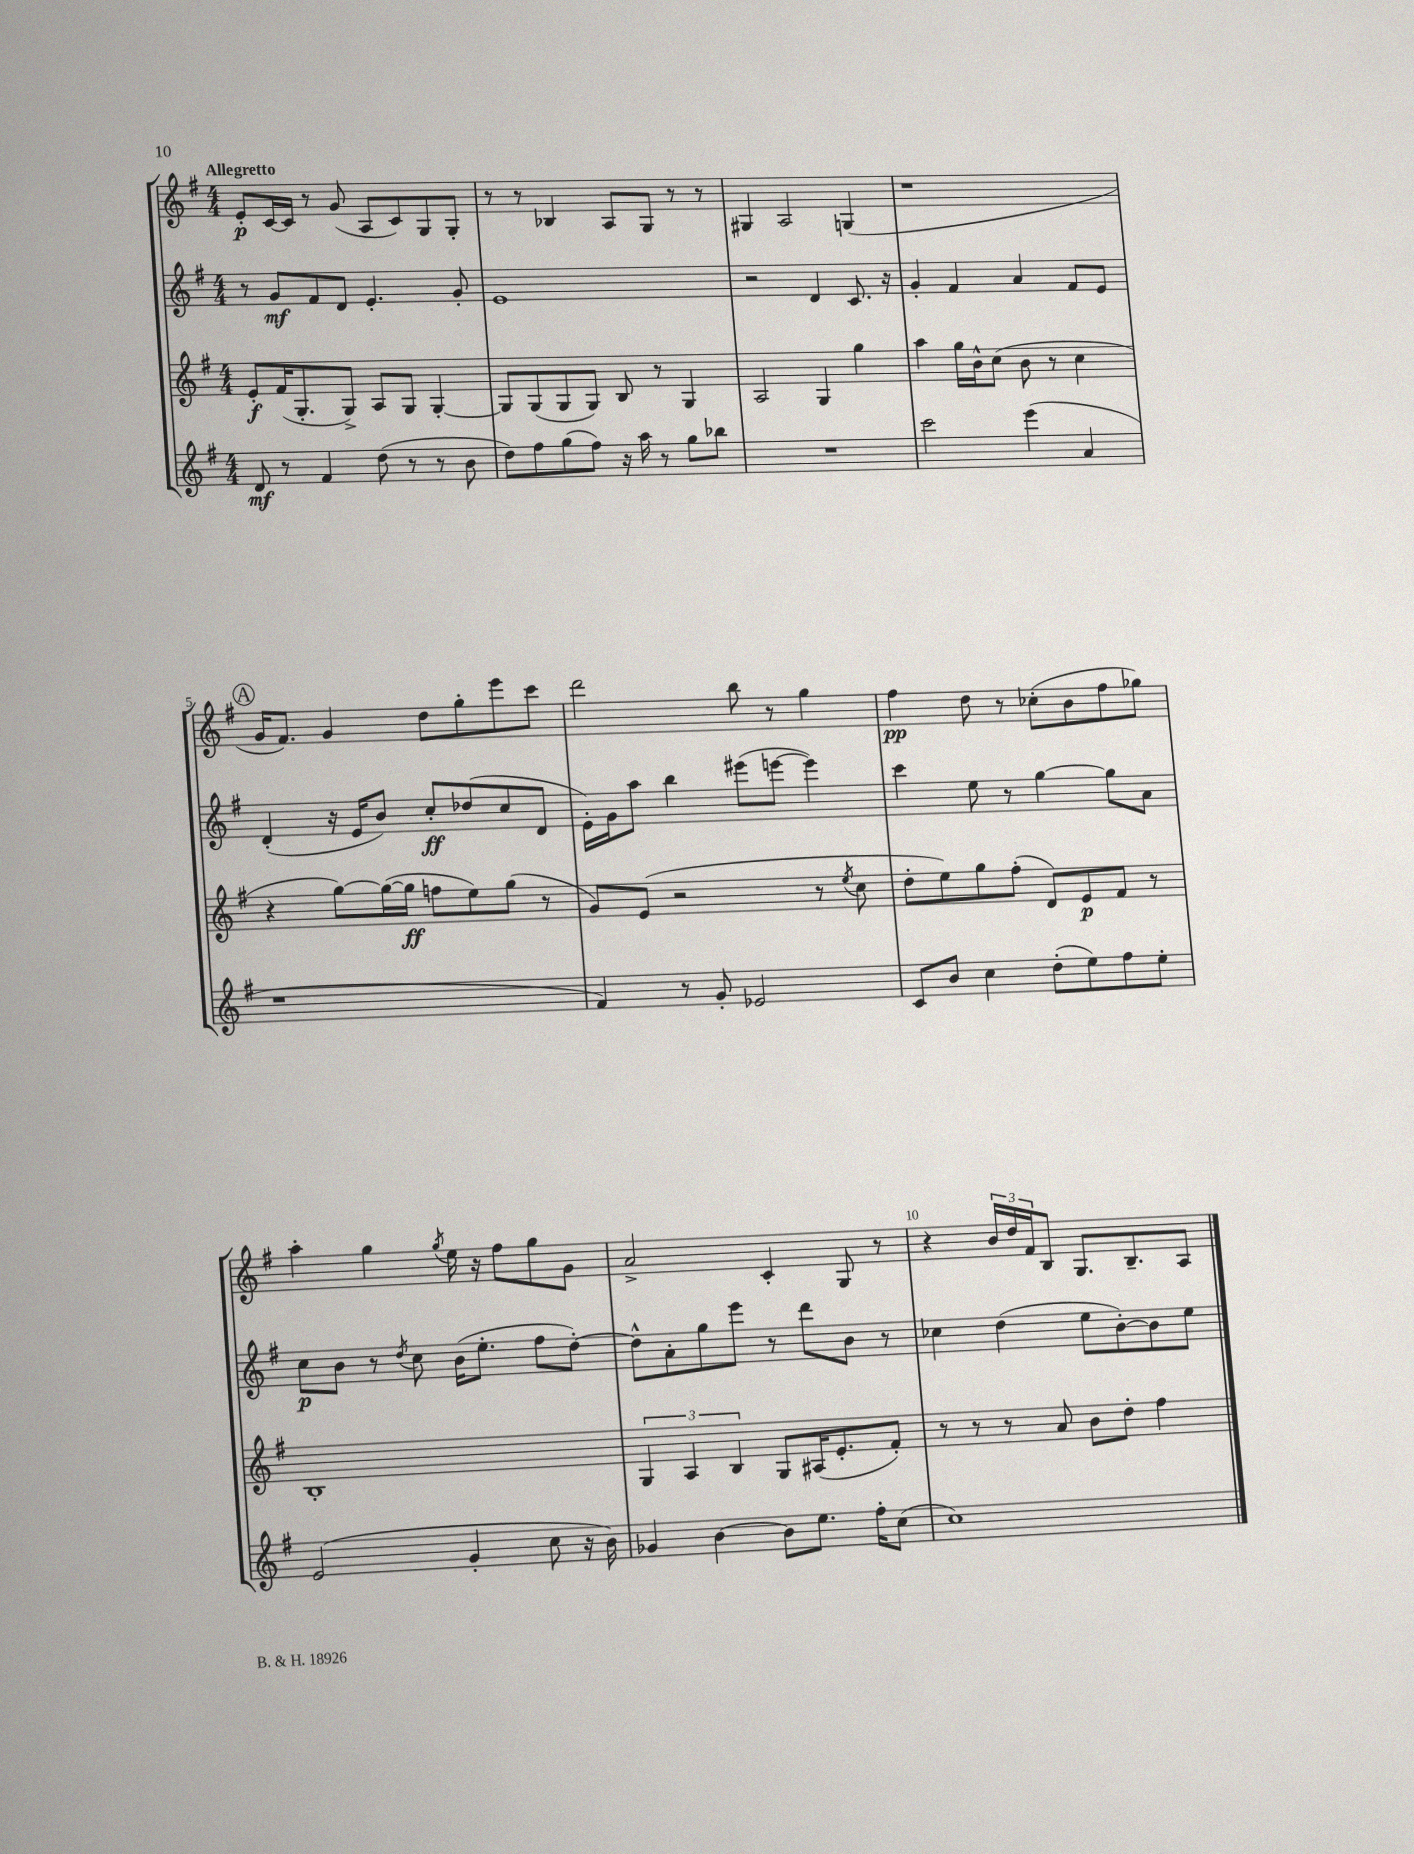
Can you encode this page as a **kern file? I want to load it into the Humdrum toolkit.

**kern	**dynam	**kern	**dynam	**kern	**dynam	**kern	**dynam
*part4	*part4	*part3	*part3	*part2	*part2	*part1	*part1
*staff4	*staff4	*staff3	*staff3	*staff2	*staff2	*staff1	*staff1
*clefG2	*	*clefG2	*	*clefG2	*	*clefG2	*
*k[f#]	*	*k[f#]	*	*k[f#]	*	*k[f#]	*
*M4/4	*	*M4/4	*	*M4/4	*	*M4/4	*
=1	=1	=1	=1	=1	=1	=1	=1
!	!	!	!	!	!	!LO:TX:a:B:t=Allegretto	!
8d/	mf	8e'/L	f	8r	.	8e'/L	p
8r	.	(16f#/K	.	8g/L	mf	[16c/L	.
.	.	8.G'/	.	.	.	16c/JJ]	.
4f#/	.	.	.	8f#/	.	8r	.
.	.	8G^/J)	.	8d/J	.	(8g/	.
(8dd\	.	8A/L	.	4.e'/	.	8A/L	.
8r	.	8G/J	.	.	.	8c/)	.
8r	.	[4G'/	.	.	.	8G/	.
8b\	.	.	.	8g'/	.	8G'/J	.
=2	=2	=2	=2	=2	=2	=2	=2
8dd\L)	.	8G/L]	.	1e	.	8r	.
8ff#\	.	(8G/	.	.	.	8r	.
(8gg\	.	8G/	.	.	.	4B-X/	.
8ff#\J)	.	8G/J)	.	.	.	.	.
16r	.	8B/	.	.	.	8A/L	.
16aa\	.	.	.	.	.	.	.
8r	.	8r	.	.	.	8G/J	.
8gg\L	.	4G/	.	.	.	8r	.
8bb-X\J	.	.	.	.	.	8r	.
=3	=3	=3	=3	=3	=3	=3	=3
1r	.	2A/	.	2r	.	4G#X/	.
.	.	.	.	.	.	2A/	.
.	.	4G/	.	4d/	.	.	.
.	.	4gg\	.	8.c/	.	(4Gn/	.
.	.	.	.	16r	.	.	.
=4	=4	=4	=4	=4	=4	=4	=4
2ccc\	.	4aa\	.	4g'/	.	1r	.
.	.	16gg\LL	.	4f#/	.	.	.
.	.	16b^^\J	.	.	.	.	.
.	.	(8cc\J	.	.	.	.	.
(4eee\	.	8b\	.	4a/	.	.	.
.	.	8r	.	.	.	.	.
4a/	.	4cc\	.	8f#/L	.	.	.
.	.	.	.	8e/J	.	.	.
!!LO:LB:g=z
!!LO:REH:place=s1:t=A
=5	=5	=5	=5	=5	=5	=5	=5
1r	.	4r	.	(4d'/	.	16g/KL	.
.	.	.	.	.	.	8.f#/J)	.
.	.	[8gg\L)	.	16r	.	4g/	.
.	.	.	.	16e/KL	.	.	.
.	.	(16gg\L_	.	8b/J)	.	.	.
.	.	16gg\JJ]	ff	.	.	.	.
.	.	8ffn\L	.	8cc'/L	ff	8dd\L	.
.	.	8ee\)	.	(8dd-X/	.	8gg'\	.
.	.	(8gg\J	.	8cc/	.	8eee\	.
.	.	8r	.	8d/J	.	8ccc\J	.
=6	=6	=6	=6	=6	=6	=6	=6
4f#/)	.	8g/L)	.	16e'\LL)	.	2ddd\	.
.	.	.	.	16g\J	.	.	.
.	.	(8e/J	.	8aa\J	.	.	.
8r	.	2r	.	4bb\	.	.	.
8g'/	.	.	.	.	.	.	.
2e-X/	.	.	.	(8eee#X\L	.	8bb\	.
.	.	.	.	[8eeen\J	.	8r	.
.	.	8r	.	4eee\])	.	4gg\	.
.	.	8qee/	.	.	.	.	.
.	.	8cc\	.	.	.	.	.
=7	=7	=7	=7	=7	=7	=7	=7
8c/L	.	8dd'\L	.	4ccc\	.	4ff#\	pp
8b/J	.	8ee\)	.	.	.	.	.
4cc\	.	8gg\	.	8ee\	.	8dd\	.
.	.	(8ff#'\J	.	8r	.	8r	.
(8dd'\L	.	8d/L)	.	[4gg\	.	(8cc-X'\L	.
8ee\)	.	8e/	p	.	.	8b\	.
8ff#\	.	8f#/J	.	8gg\L]	.	8ff#\	.
8ee'\J	.	8r	.	8a\J	.	8gg-X\J)	.
!!LO:LB:g=z
=8	=8	=8	=8	=8	=8	=8	=8
(2e/	.	1B'	.	8cc\L	p	4aa'\	.
.	.	.	.	8b\J	.	.	.
.	.	.	.	8r	.	4gg\	.
.	.	.	.	8qdd/	.	.	.
.	.	.	.	8cc\	.	.	.
.	.	.	.	.	.	8qgg/	.
4g'/	.	.	.	(16b\KL	.	16ee\	.
.	.	.	.	8.ee'\J	.	16r	.
.	.	.	.	.	.	8ff#\L	.
8cc\	.	.	.	8ff#\L	.	8gg\	.
16r	.	.	.	[8dd'\J)	.	8g\J	.
16b\)	.	.	.	.	.	.	.
=9	=9	=9	=9	=9	=9	=9	=9
4g-X/	.	6G/	.	8dd^^\L]	.	2a^/	.
.	.	.	.	8a'\	.	.	.
.	.	6A/	.	.	.	.	.
[4b\	.	.	.	8gg\	.	.	.
.	.	6B/	.	.	.	.	.
.	.	.	.	8eee\J	.	.	.
8b\L]	.	8G/L	.	8r	.	4c'/	.
8.ee\J	.	(16A#X/K	.	8ddd\L	.	.	.
.	.	8.e'/	.	.	.	.	.
.	.	.	.	8b\J	.	8G/	.
16ff#'\KL	.	.	.	.	.	.	.
(8cc\J	.	8f#'/J)	.	8r	.	8r	.
=10	=10	=10	=10	=10	=10	=10	=10
1cc)	.	8r	.	4cc-X\	.	4r	.
.	.	8r	.	.	.	.	.
.	.	8r	.	(4dd\	.	24b/LL	.
.	.	.	.	.	.	24dd/	.
.	.	.	.	.	.	24f#/J	.
.	.	8a/	.	.	.	8B/J	.
.	.	8b\L	.	8ee\L	.	8.G/L	.
.	.	8dd'\J	.	[8b'\)	.	.	.
.	.	.	.	.	.	8.B~/	.
.	.	4ff#\	.	8b\]	.	.	.
.	.	.	.	8ee\J	.	8A/J	.
==	==	==	==	==	==	==	==
*-	*-	*-	*-	*-	*-	*-	*-
